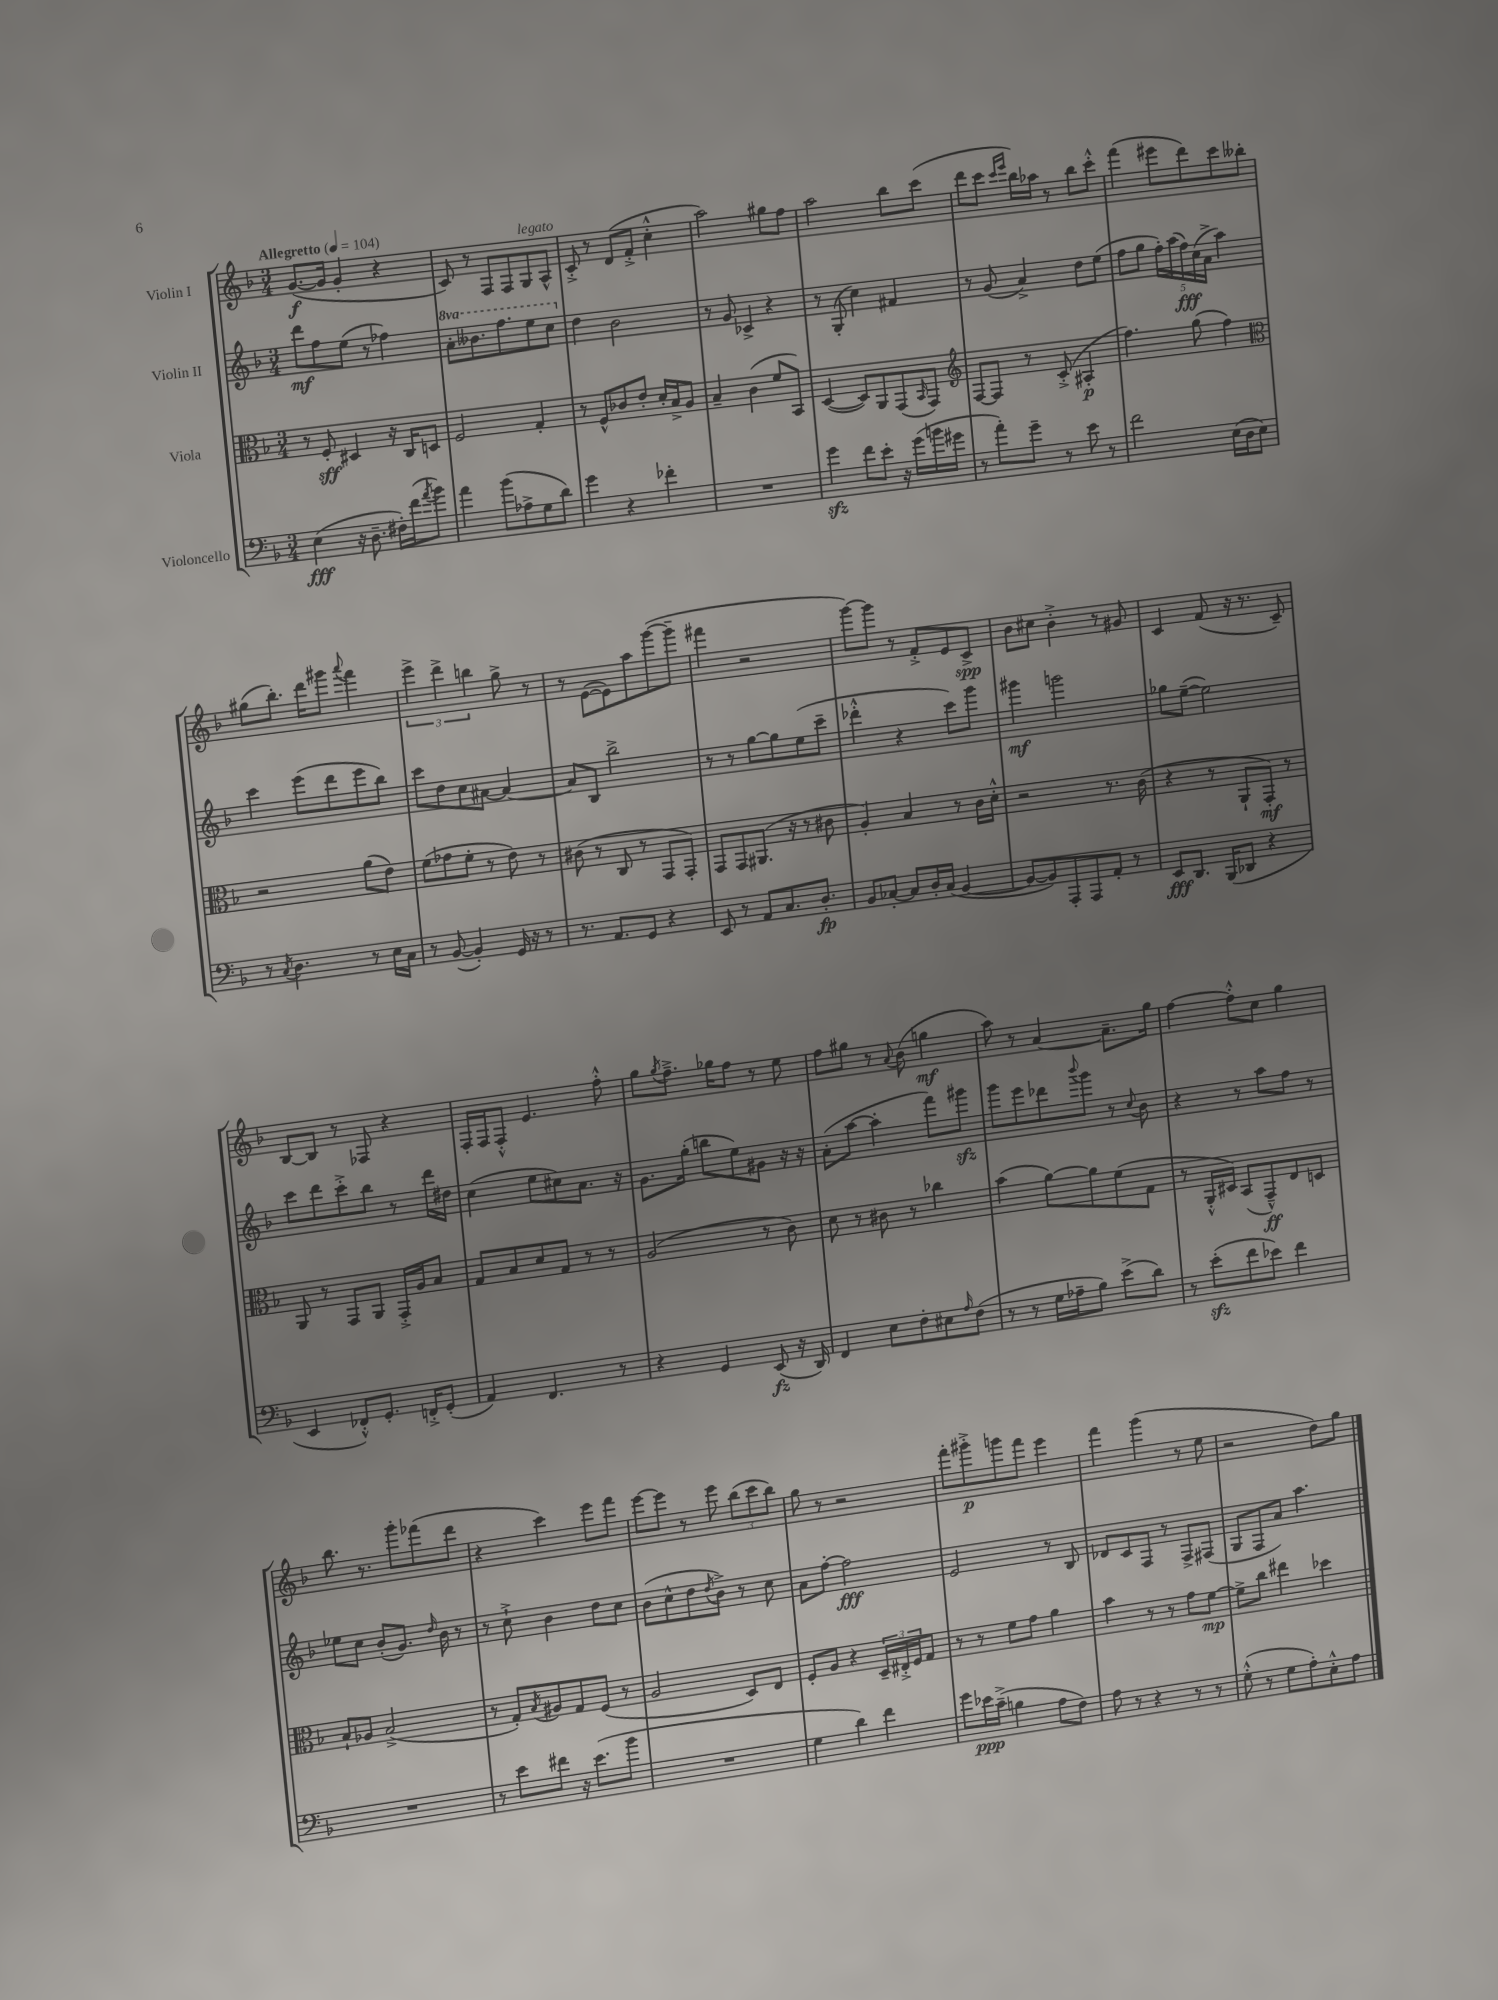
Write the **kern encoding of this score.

**kern	**kern	**kern	**kern
*staff4	*staff3	*staff2	*staff1
*clefF4	*clefC3	*clefG2	*clefG2
*k[b-]	*k[b-]	*k[b-]	*k[b-]
*M3/4	*M3/4	*M3/4	*M3/4
*MM104	*MM104	*MM104	*MM104
(4E	8r	8ddd	([8.g
.	8F'	8ff	.
.	.	.	16g]
16r	4D#	(8ee	4g'
8.D~	.	.	.
.	.	8r	.
16F#')	16r	4ff-)	4r
(16f	16C	.	.
8qa	.	.	.
8b-)	8D	.	.
=	=	=	=
4a	2F	8aa'	8c)
.	.	8.bb--	8r
(8b-	.	.	8F
.	.	8.fff	.
8A-^	.	.	8F
8G	4G'	8eee	8G
8d)	.	8ccc	8A^^
=	=	=	=
4g	8r	4dd	8c'^
.	8F^^	.	8r
4r	8c-	2b-	(8d
.	8e'	.	8f'^
4f-'	16d'	.	4cc'^^
.	16B-^	.	.
.	8A	.	.
=	=	=	=
2.r	4B-~	8r	2aa)
.	.	8g	.
.	(4c	4c-^	.
.	8f	4r	8gg#
.	8BB-)	.	8ff
=	=	=	=
4g	([4D	8r	2aa
.	.	(8G'	.
8f	8D])	4cc)	.
8e'	8AA	.	.
16r	(8GG	4f#	8bb-
(16g	.	.	.
.	16qqBB-	.	.
16b	8GG)	.	(8ccc
16g#	.	.	.
=	=	=	=
*	*clefG2	*	*
8r	[8F	8r	8ddd
8a')	8F]	(8g	8ccc
.	.	.	16qqccc
.	.	.	16qqeee
8g~	8r	4a^)	16bb-)
.	.	.	16aa-
8r	(8c'^	.	8r
8e	4A#'	8dd	8bb-
8r	.	(8ee	8ccc'^^
=	=	=	=
2f	4.ff)	8ff	(4fff
.	.	8gg	.
.	.	20ff')	8eee#
.	.	(20aa	.
.	.	20ff)	.
.	(8gg	.	8ddd)
.	.	(20cc	.
.	.	20a^	.
(16E	4ff)	4aa)	8ccc
16D	.	.	.
8E)	.	.	8bb--'
=	=	=	=
*	*clefC3	*	*
8r	2r	4ccc	(8gg#
8qC	.	.	.
4.D	.	.	8.bb-')
.	.	(8eee	.
.	.	.	16ddd
.	.	8ddd	8ggg#
.	.	.	8qqaaa
8r	(8a	8eee	4fff
16E	8e)	8bb-)	.
16C	.	.	.
=	=	=	=
8r	(8f	8ccc	6eee^
([8BB-	8g-	8dd	.
.	.	.	6ddd^
4BB-'])	8f'	8cc	.
.	.	.	6bb
.	8r	[8a#	.
16GG	8e)	4a#_	8gg^
16r	.	.	.
8r	8r	.	8r
=	=	=	=
8.r	(8c#	8a#]	8r
.	8r	8B-	([8e
8.AA	.	.	.
.	8C	2bb-^	8e])
8GG	8r	.	8aa
4r	8GG	.	([8ggg
.	8GG')	.	8ggg~]
=	=	=	=
8EE	8GG	8r	4fff#
8r	8GG	8r	.
8AA	(8.AA#	[8gg	2r
8.C	.	8gg]	.
.	16r	.	.
.	8r	(8ee	.
8.D'	.	.	.
.	8c#	8ccc~	.
=	=	=	=
8BB-	4A')	4ddd-'^^	[8ggg)
[8C-'	.	.	8ggg]
8C-]	4B-	4r	8r
16D'	.	.	8f'^
(16C-	.	.	.
[4BB-	8r	8ccc)	8e
.	16c	8ggg	8c^
.	16d'^^	.	.
=	=	=	=
8BB-_	2r	4ggg#	8b-
8BB-])	.	.	8cc#
8AAA'	.	2ggg	4b-'^
8AAA	.	.	.
8AA'	8.r	.	8r
8r	.	.	8g#
.	(16c	.	.
=	=	=	=
8EE	4r	8gg-	4c
8.DD	.	([8ee~	.
.	8r	2ee])	(8f
(16BBB-	.	.	.
8DD-	8AA`	.	16r
.	.	.	8.r
4r	8GG')	.	.
.	8r	.	8c~)
=	=	=	=
4EE	8AA	8ccc	[8B-
.	8r	8ddd	8B-]
8FF-'^^)	8GG	8ccc'^	8r
8.GG'	8AA	8bb-	8F-
.	16GG'^	8r	4r
16FF'^	16A	.	.
(8GG'	8B-	16ddd	.
.	.	16dd#	.
=	=	=	=
4AA)	8G	(4cc	16F'
.	.	.	16F
.	8B-	.	8F'^^
4.FF	8d	8ee	4.e
.	8G	8cc#)	.
.	8r	8.a	.
8r	8r	.	8ff'^^
.	.	16r	.
=	=	=	=
4r	(2A	8.g	8gg
.	.	.	8qgg
.	.	.	8.ff~^
.	.	(16gg'	.
4GG	.	8bb	.
.	.	.	16gg-
.	.	8ee)	8ff
(8EE	8r	8g#	8r
16r	8c)	16r	8ee
16DD)	.	16r	.
=	=	=	=
4FF	8d	(8a'	8ff
.	8r	[8aa	8gg#
8E	8c#	4aa']	8r
.	.	.	8qqa
8F'	8r	.	(8b-
8E#	4cc-	8fff)	4gg
16qqA	.	.	.
(8F	.	8ggg#	.
=	=	=	=
8r	(4b-	8ggg	8aa)
8r	.	8eee	8r
16G	[8a)	8ddd-	[4a
16A-~	.	.	.
.	.	8qqbbb-	.
8B-)	8a]	8ggg	.
(8e^	(8f	8r	8.a~]
.	.	8qqcc	.
8d)	8G	8b-	.
.	.	.	16gg
=	=	=	=
8r	8r	4r	[4ff
(8e'	16AA'^^	.	.
.	16D#)	.	.
8f	(8BB-	8r	8ff'^^]
8e-)	8GG~^^)	8aa	8cc
4f	8E	8ff	4gg
.	8D	8r	.
=	=	=	=
2.r	8B-`	8ee-	8.bb-
.	8A-	8cc	.
.	.	.	8.r
.	(2B-^	(8b-'	.
.	.	8.g)	8ggg'
.	.	.	(8fff-
.	.	16qqdd	.
.	.	16b-	.
.	.	8r	8ddd
=	=	=	=
8r	8r	8r	4r
8e	8G')	8cc`^	.
.	8qB-	.	.
8f#	8A#	4b-	4ccc)
16r	8G	.	.
(8.e	.	.	.
.	(8F	8dd	8eee
8b-	8r	8cc	8fff
=	=	=	=
2.r	2A	(8b-	[8eee
.	.	8cc^^	8eee]
.	.	8dd	8r
.	.	8qdd	.
.	.	8b-^)	8eee
.	8D)	8r	(12bb-
.	.	.	12ccc
.	8E	8cc	.
.	.	.	12bb-)
=	=	=	=
4G	8F'	8a	8gg
.	8A	[8ff'	8r
4d)	4r	2ff]	2r
4f	24D~	.	.
.	24E#'^	.	.
.	24F	.	.
.	8G	.	.
=	=	=	=
8g	8r	2e	8fff'
16e-	8r	.	8ggg#'^
(16c~^	.	.	.
4B	8f	.	8ggg
.	8g	.	8fff
8A	4a	8r	4eee
8F)	.	8B-	.
=	=	=	=
8A	4b-	8d-	4fff
8r	.	8c	.
4r	8r	8F	(4ggg
.	8r	8r	.
8r	8g	8F^	8r
8r	[8f	(8F#	8ee
=	=	=	=
(8G'^^	8f^]	8G	2r
8r	8cc	8F	.
8G	4ee#	8a)	.
8A')	.	4.aa	.
8E'^^	4dd-	.	8dd)
8A	.	.	8gg
==	==	==	==
*-	*-	*-	*-
